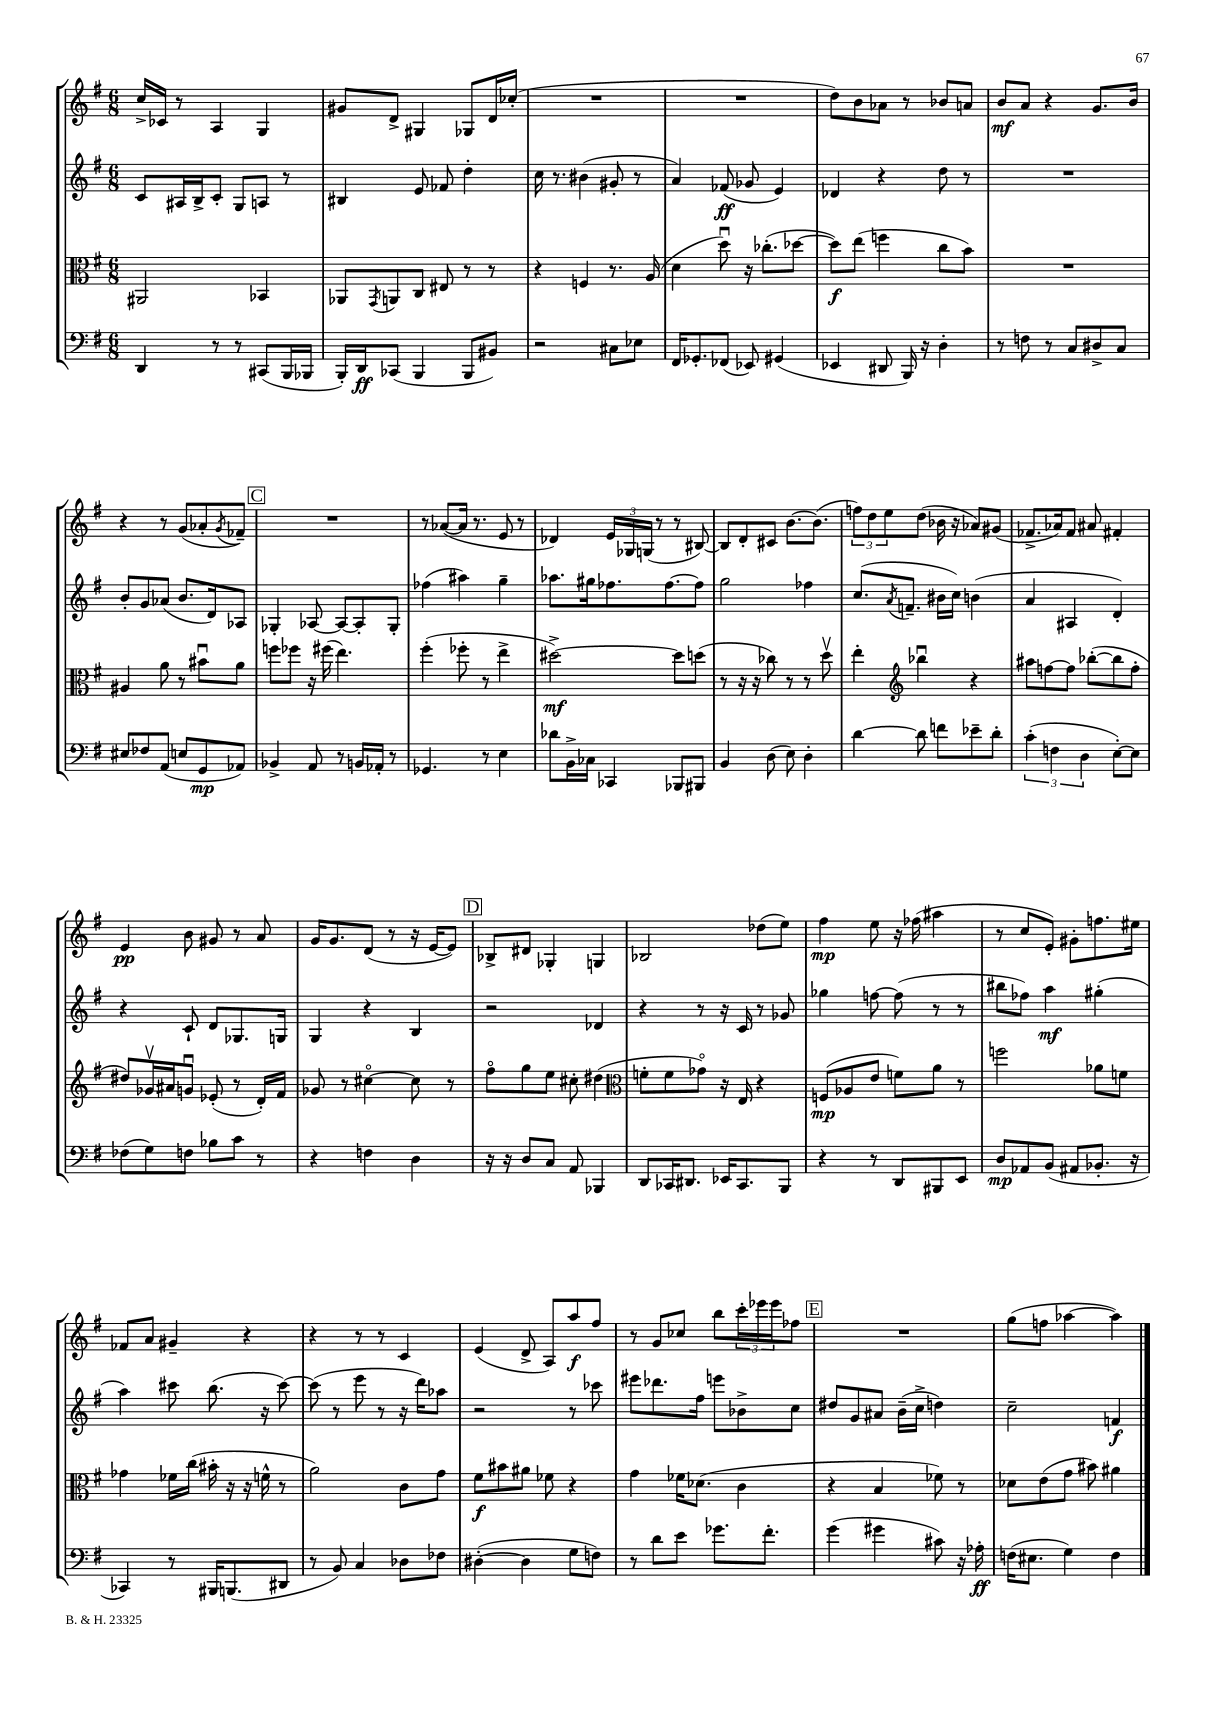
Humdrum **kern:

**kern	**kern	**kern	**kern
*staff4	*staff3	*staff2	*staff1
*clefF4	*clefC3	*clefG2	*clefG2
*k[f#]	*k[f#]	*k[f#]	*k[f#]
*M6/8	*M6/8	*M6/8	*M6/8
4DD	2AA#	8c	16cc^
.	.	.	16c-
.	.	16A#	8r
.	.	16B^	.
8r	.	8c'	4A
8r	.	8G	.
(8CC#	4BB-	8A	4G
16BBB	.	8r	.
16BBB-	.	.	.
=	=	=	=
16BBB')	8AA-	4B#	8g#
16DD	.	.	.
.	8qGG	.	.
(8CC-	8AA	.	8d^
4BBB	8C	8e	4G#
.	8E#	8f-	.
8BBB	8r	4dd'	8G-
8BB#)	8r	.	16d
.	.	.	(16cc-'
=	=	=	=
2r	4r	16cc	2.r
.	.	8.r	.
.	4F	(4b#	.
8C#	8.r	8g#'	.
8E-	.	8r	.
.	(16A	.	.
=	=	=	=
16FF#	4d	4a)	2.r
8.GG-'	.	.	.
(8FF-	8ddu)	(8f-	.
8EE-)	16r	8g-	.
.	(8.cc-'	.	.
(4GG#	.	4e)	.
.	[8dd-	.	.
=	=	=	=
4EE-	8dd-])	4d-	8dd)
.	(8ee	.	8b
8DD#	4ff	4r	8a-
16BBB)	.	.	8r
16r	.	.	.
4D'	8cc	8dd	8b-
.	8b)	8r	8a
=	=	=	=
8r	2.r	2.r	8b
8F	.	.	8a
8r	.	.	4r
8C	.	.	.
8D#^	.	.	8.g
8C	.	.	.
.	.	.	16b
=	=	=	=
8E#	4A#	8b'	4r
8F-	.	8g	.
(8AA	8a	(8a-	8r
8E	8r	8.b	(8g
8GG	8b#u	.	8a-'
.	.	16d)	.
.	.	.	8qg
8AA-)	8a	8A-	8f-~)
=	=	=	=
4BB-^	8ff	4G-'	2.r
.	8ff-	.	.
8AA	16r	[8A-	.
.	(16ff#	.	.
8r	4.ee)	8A-_	.
16BB	.	8A-']	.
16AA-'	.	.	.
8r	.	8G-'	.
=	=	=	=
4.GG-	(4ff#'	(4ff-	8r
.	.	.	([8a-
.	8ff-'	4aa#)	16a-]
.	.	.	8.r
8r	8r	.	.
4E	4ee^	4gg~	8e
.	.	.	8r
=	=	=	=
8d-	[2dd#^)	8.aa-	4d-)
16BB^	.	.	.
16C-	.	16gg#	.
4CC-	.	8.ff-	24e
.	.	.	24G-
.	.	.	(24G
.	.	.	8r
.	.	[8.ff-	.
8BBB-	8dd#]	.	8r
8BBB#	(8dd	8ff-]	[8B#)
=	=	=	=
4BB	8r	2gg	8B#]
.	16r	.	8d'
.	16r	.	.
(8D	8cc-)	.	8c#
8E)	8r	.	[8.b
4D'	8r	4ff-	.
.	.	.	(8.b]
.	8ddv	.	.
=	=	=	=
[4d	4ee'	(8.cc	12ff)
.	.	.	12dd
.	.	.	12ee
.	.	8qa	.
.	.	8.f~	.
*	*clefG2	*	*
8d]	4bb-u	.	(8dd
8f	.	16b#	16b-
.	.	16cc)	16r
8e-~	4r	(4b	8a-)
8d'	.	.	(8g#
=	=	=	=
(6c'	8aa#	4a	8.f-^
.	[8ff	.	.
6F	.	.	.
.	.	.	16a-)
.	8ff]	4A#	8f-
6D	.	.	.
.	([8bb-'	.	8a#
[8E')	8bb-]	4d')	4f#'
8E]	8ff'	.	.
=	=	=	=
(8F-	8dd#)	4r	4e
8G)	16g-v	.	.
.	16a#	.	.
8F	8gu	8c`	8b
8B-	(8e-'	8d	8g#
8c	8r	8.G-	8r
8r	16d')	.	8a
.	16f#	16G	.
=	=	=	=
4r	8g-	4G	16g
.	.	.	8.g
.	8r	.	.
4F	[4cc#o	4r	(8d
.	.	.	8r
4D	8cc#]	4B	16r
.	.	.	[16e
.	8r	.	8e])
=	=	=	=
16r	8ff#o	2r	8B-^
16r	.	.	.
8D	8gg	.	8d#
8C	8ee	.	4G-'
8AA	8cc#'	.	.
4BBB-	(4dd#	4d-	4G
=	=	=	=
*	*clefC3	*	*
8DD	8f'	4r	2B-
16CC-	8f	.	.
8.DD#	.	.	.
.	8g-o)	8r	.
16EE-	16r	16r	.
8.CC-	16E	16c	.
.	4r	8r	(8dd-
8BBB	.	8g-	8ee)
=	=	=	=
4r	(8F	4gg-	4ff#
.	8A-	.	.
8r	8e	[8ff	8ee
8DD	8f)	(8ff]	16r
.	.	.	(16ff-
8BBB#	8a	8r	4aa#
8EE	8r	8r	.
=	=	=	=
8D	2ff	8bb#	8r
8AA-	.	8ff-)	8cc
(8BB	.	4aa	8e')
8AA#	.	.	8g#'
8.BB-'	8a-	(4gg#'	8.ff
.	8f	.	.
16r	.	.	16ee#
=	=	=	=
4CC-)	4g-	4aa)	8f-
.	.	.	8a
8r	16f-	8ccc#	4g#~
.	(16cc	.	.
16BBB#	16b#'	(8.bb	.
(8.BBB	16r	.	.
.	16r	.	4r
.	16f^^	16r	.
8DD#	8r	[8ccc#)	.
=	=	=	=
8r	2a)	(8ccc#]	4r
8BB)	.	8r	.
4C	.	8eee	8r
.	.	8r	8r
8D-	8c	16r	4c
.	.	16ddd)	.
8F-	8g	8aa-	.
=	=	=	=
([4D#'	8f#	2r	(4e
.	8b#	.	.
4D#]	8a#	.	8d^
.	8f-	.	8A)
8G	4r	8r	8aa
8F)	.	8ccc-	8ff#
=	=	=	=
8r	4g	8eee#	8r
8d	.	8.ddd-	8g
8e	16f-	.	8cc-
.	(8.d-	16ff#	.
8.g-	.	8eee	8bb
.	4c	8b-^	24ccc'
.	.	.	24eee-
8.f#'	.	.	.
.	.	.	24eee-
.	.	8cc	8ff-
=	=	=	=
(4g	4r	8dd#	2.r
.	.	8g	.
4g#	4B	8a#	.
.	.	(16b~	.
.	.	16cc^	.
8c#)	8f-)	4dd)	.
16r	8r	.	.
16A-'	.	.	.
=	=	=	=
(16F	8d-	2cc~	(8gg
8.E#	.	.	.
.	(8e	.	8ff
4G)	8g	.	[4aa-
.	8b#)	.	.
4F	4a#	4f	4aa-])
==	==	==	==
*-	*-	*-	*-
